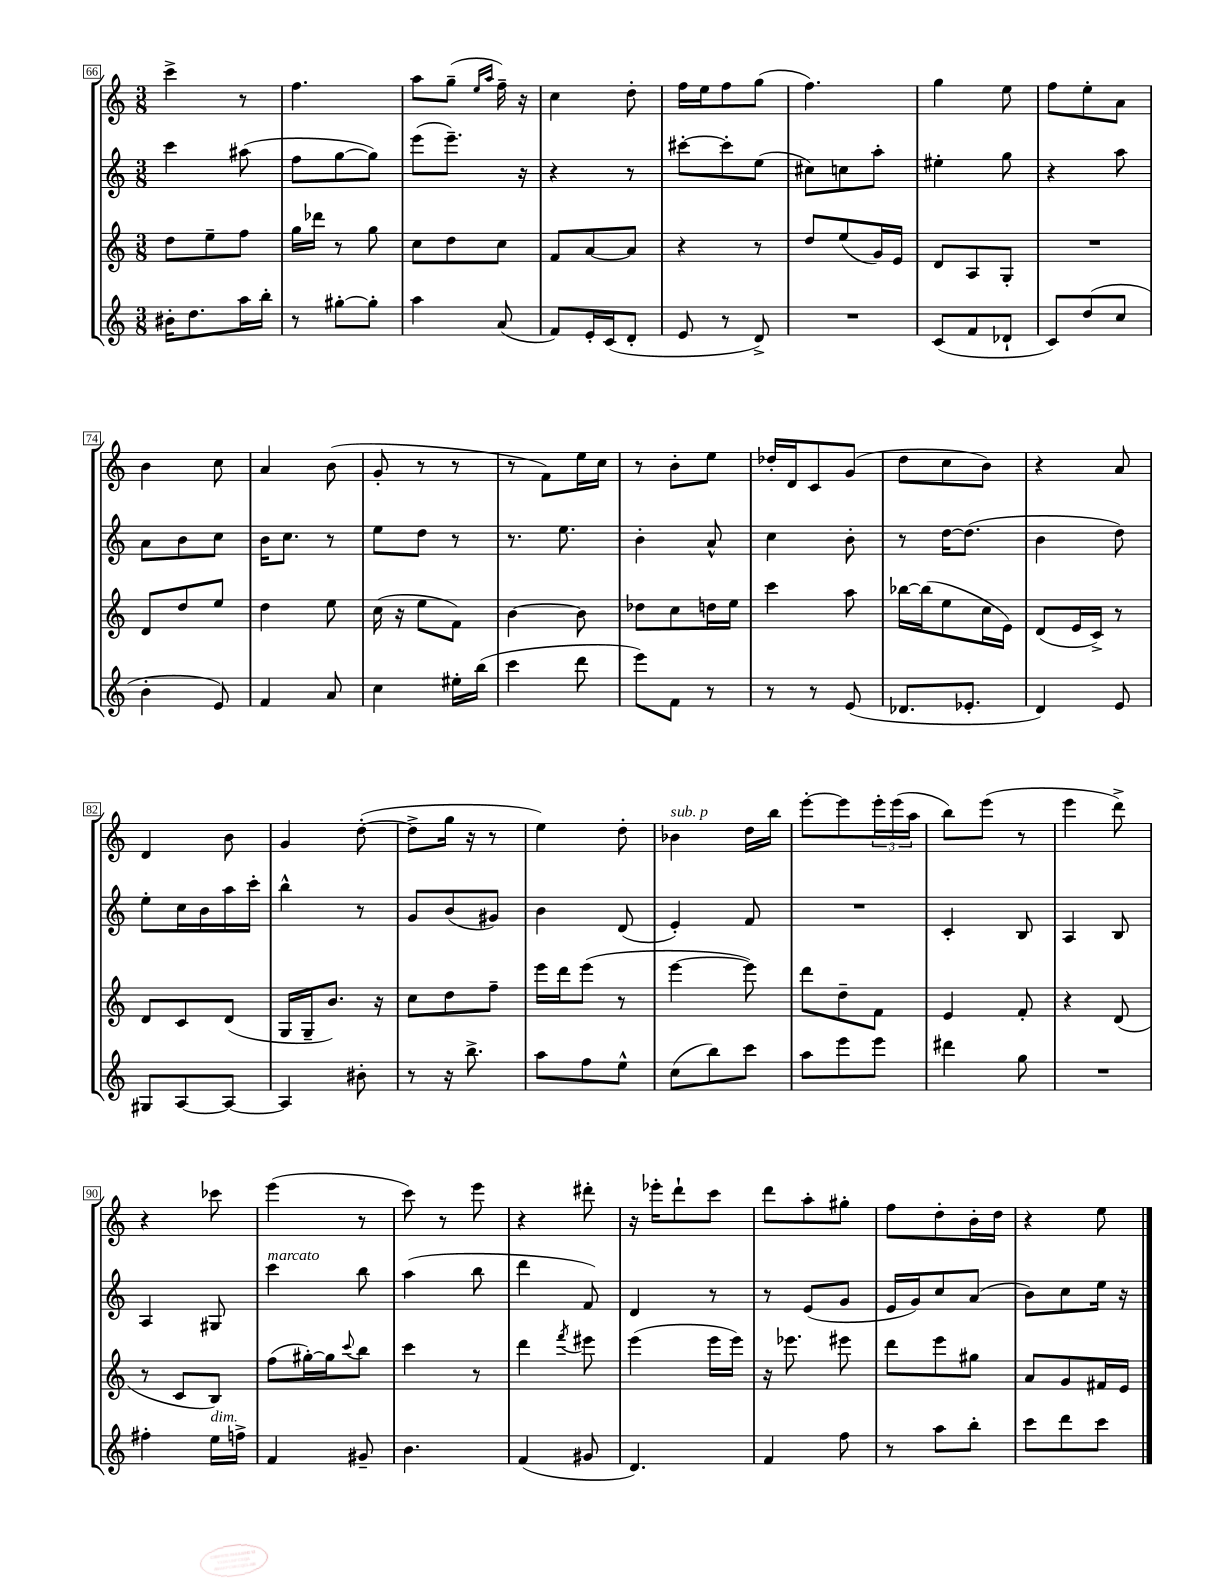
<<
\new StaffGroup <<
\new Staff = "s0" {
    \clef treble \key c \major \numericTimeSignature \time 3/8
    c'''4-> r8 |
    f''4. |
    a''8 g''8--( \grace { e''16 a''16 } f''16--) r16 |
    c''4 d''8-. |
    f''16 e''16 f''8 g''8( |
    f''4.) |
    g''4 e''8 |
    f''8 e''8-. a'8 |
    b'4 c''8 |
    a'4 b'8( |
    g'8-. r8 r8 |
    r8 f'8) e''16 c''16 |
    r8 b'8-. e''8 |
    des''16-. d'16 c'8 g'8( |
    d''8 c''8 b'8) |
    r4 a'8 |
    d'4 b'8 |
    g'4 d''8~-.( |
    d''8-> g''16 r16 r8 |
    e''4) d''8-. |
    bes'4^\markup { \italic "sub. p" } d''16 b''16 |
    e'''8~-. e'''8 \tuplet 3/2 { e'''16-. e'''16( a''16 } |
    b''8) e'''8( r8 |
    e'''4 d'''8->) |
    r4 ces'''8 |
    e'''4( r8 |
    c'''8) r8 e'''8 |
    r4 dis'''8-. |
    r16 ees'''16-. d'''8-! c'''8 |
    d'''8 a''8-. gis''8-. |
    f''8 d''8-. b'16-. d''16 |
    r4 e''8 \bar "|." |
}
\new Staff = "s1" {
    \clef treble \key c \major \numericTimeSignature \time 3/8
    c'''4 ais''8( |
    f''8 g''8~ g''8) |
    e'''8( e'''8.--) r16 |
    r4 r8 |
    cis'''8~-. cis'''8-. e''8( |
    cis''8) c''8 a''8-. |
    eis''4-. g''8 |
    r4 a''8 |
    a'8 b'8 c''8 |
    b'16 c''8. r8 |
    e''8 d''8 r8 |
    r8. e''8. |
    b'4-. a'8-^ |
    c''4 b'8-. |
    r8 d''16~ d''8.( |
    b'4 d''8) |
    e''8-. c''16 b'16 a''16 c'''16-. |
    b''4-^ r8 |
    g'8 b'8( gis'8) |
    b'4 d'8( |
    e'4-.) f'8 |
    R4. |
    c'4-. b8 |
    a4 b8 |
    a4 gis8 |
    c'''4^\markup { \italic "marcato" } b''8 |
    a''4( b''8 |
    d'''4 f'8) |
    d'4 r8 |
    r8 e'8( g'8 |
    e'16 g'16) c''8 a'8( |
    b'8) c''8 e''16 r16 \bar "|." |
}
\new Staff = "s2" {
    \clef treble \key c \major \numericTimeSignature \time 3/8
    d''8 e''8-- f''8 |
    g''16 des'''16 r8 g''8 |
    c''8 d''8 c''8 |
    f'8 a'8~ a'8 |
    r4 r8 |
    d''8 e''8( g'16) e'16 |
    d'8 a8 g8-. |
    R4. |
    d'8 d''8 e''8 |
    d''4 e''8 |
    c''16( r16 e''8 f'8) |
    b'4~ b'8 |
    des''8 c''8 d''16 e''16 |
    c'''4 a''8 |
    bes''16~ bes''16( e''8 c''16 e'16) |
    d'8( e'16 c'16->) r8 |
    d'8 c'8 d'8( |
    g16 g16-- b'8.) r16 |
    c''8 d''8 f''8-- |
    e'''16 d'''16 e'''8( r8 |
    e'''4~ e'''8) |
    d'''8 d''8-- f'8 |
    e'4 f'8-. |
    r4 d'8( |
    r8 c'8 b8) |
    f''8( gis''16~-.) gis''16 \appoggiatura { c'''8 } b''8 |
    c'''4 r8 |
    d'''4 \acciaccatura { f'''8 } eis'''8 |
    e'''4( e'''16 e'''16) |
    r16 ees'''8. eis'''8 |
    d'''8 e'''8 gis''8 |
    a'8 g'8 fis'16 e'16 \bar "|." |
}
\new Staff = "s3" {
    \clef treble \key c \major \numericTimeSignature \time 3/8
    bis'16-. d''8. a''16 b''16-. |
    r8 gis''8~-. gis''8-. |
    a''4 a'8( |
    f'8) e'16-. c'16( d'8-. |
    e'8 r8 d'8->) |
    R4. |
    c'8( f'8 des'8-! |
    c'8) d''8( c''8 |
    b'4-. e'8) |
    f'4 a'8 |
    c''4 eis''16-. b''16( |
    c'''4 d'''8 |
    e'''8) f'8 r8 |
    r8 r8 e'8( |
    des'8. ees'8.-. |
    d'4) e'8 |
    gis8 a8~ a8~ |
    a4 bis'8-. |
    r8 r16 b''8.-> |
    a''8 f''8 e''8-^ |
    c''8( b''8) c'''8 |
    a''8 e'''8 e'''8 |
    dis'''4 g''8 |
    R4. |
    fis''4-. e''16^\markup { \italic "dim." } f''16-> |
    f'4 gis'8-- |
    b'4. |
    f'4( gis'8 |
    d'4.) |
    f'4 f''8 |
    r8 a''8 b''8-. |
    c'''8 d'''8 c'''8 \bar "|." |
}
>>
>>
\layout { \context { \Score currentBarNumber = #66 \override BarNumber.stencil = #(make-stencil-boxer 0.1 0.3 ly:text-interface::print) } }
